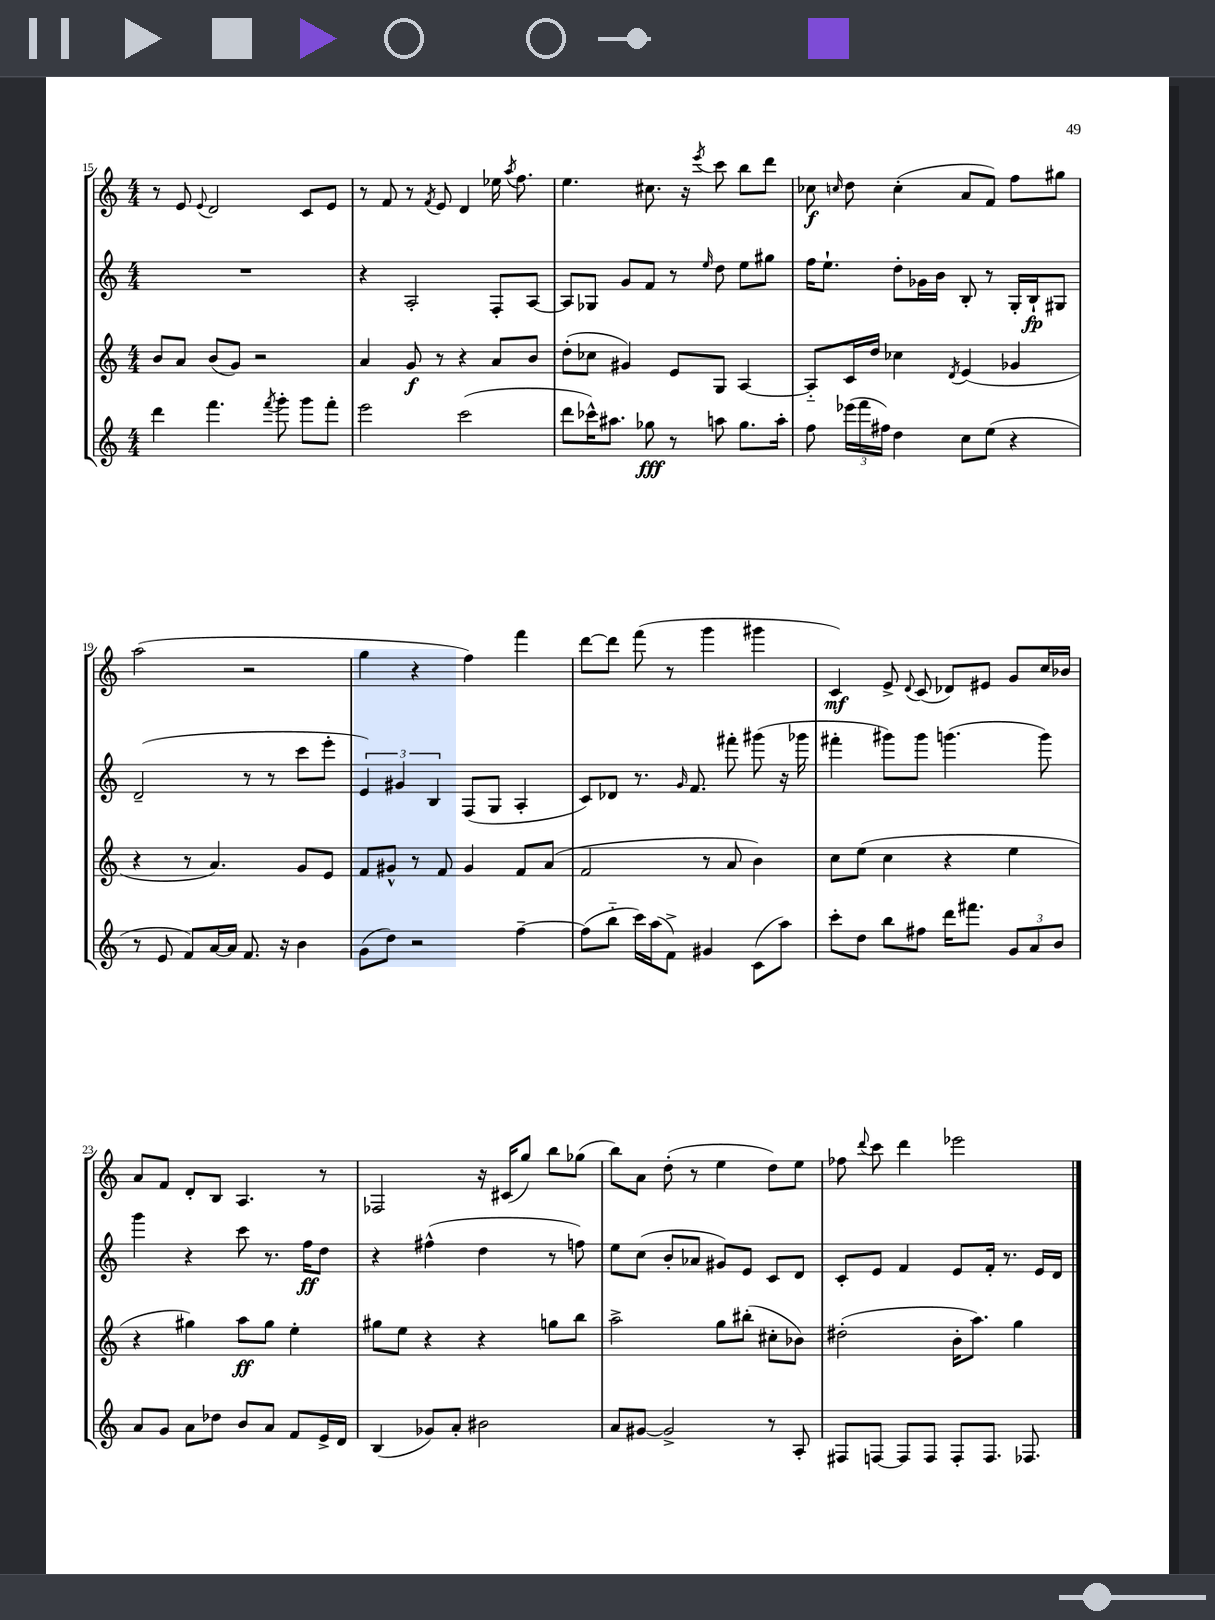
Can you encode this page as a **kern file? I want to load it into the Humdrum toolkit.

**kern	**kern	**kern	**kern
*staff4	*staff3	*staff2	*staff1
*clefG2	*clefG2	*clefG2	*clefG2
*k[]	*k[]	*k[]	*k[]
*M4/4	*M4/4	*M4/4	*M4/4
4ddd	8b	1r	8r
.	8a	.	8e
.	.	.	8qqe
4.fff	(8b	.	2d
.	8g)	.	.
.	2r	.	.
8qfff	.	.	.
8ggg'	.	.	.
8ggg	.	.	8c
8fff'	.	.	8e
=	=	=	=
2eee	4a	4r	8r
.	.	.	8f
.	8g	2A'	8r
.	.	.	8qf
.	8r	.	8e
(2ccc	4r	.	4d
.	8a	8F'	16ee-
.	.	.	8qaa
.	.	.	8.ff
.	8b	[8A	.
=	=	=	=
8ddd	(8dd'	8A]	4.ee
16ccc-^^)	8cc-	8G-	.
8.aa#	.	.	.
.	4g#)	8g	.
8gg-	.	8f	8.cc#
8r	8e	8r	.
.	.	.	16r
.	.	16qqee	8qeee
8aa	8G	8dd	8ccc
8.gg-	[4A	8ee	8bb
.	.	8gg#	8ddd
16aa'	.	.	.
=	=	=	=
8ff	8A'~]	16ff	8cc-
.	.	8.ee`	.
.	.	.	16qqcc
(24eee-	16c	.	8dd
24fff	.	.	.
.	16dd	.	.
24ff#)	.	.	.
4dd	4cc-	8dd'	(4cc'
.	.	16g-	.
.	.	16b	.
.	8qd	.	.
8cc	(4e	8B'	8a
(8ee	.	8r	8f)
4r	4g-	16G'	8ff
.	.	16B`	.
.	.	8G#	8gg#
=	=	=	=
8r	4r	(2d~	(2aa
8e	.	.	.
8f)	8r	.	.
[16a	4.a)	.	.
16a]	.	.	.
8.f	.	8r	2r
.	.	8r	.
16r	.	.	.
4b	8g	8ccc	.
.	8e	8eee'	.
=	=	=	=
(8g	8f	6e)	4gg
8dd)	8g#^^	.	.
.	.	6g#	.
2r	8r	.	4r
.	.	6B	.
.	8f	.	.
.	4g#	(8F	4ff)
.	.	8G	.
[4ff~	8f	4A'	4fff
.	(8a	.	.
=	=	=	=
(8ff]	2f	8c)	[8ddd
8bb'~	.	8d-	8ddd]
16ccc)	.	8.r	(8fff
(16aa	.	.	.
8f^)	.	.	8r
.	.	16qqg	.
.	.	8.f	.
4g#	8r	.	4ggg
.	8a	8fff#'	.
(8c	4b)	(8ggg#	4ggg#
8aa)	.	16r	.
.	.	16ggg-	.
=	=	=	=
8ccc'	8cc	4fff#'	4c)
8dd	(8ee	.	.
8bb	4cc	8ggg#)	8e^
.	.	.	8qqd
8ff#	.	8ggg#	(8c
16ddd	4r	(4.ggg	8d-)
8.fff#	.	.	.
.	.	.	8e#
12g	4ee	.	8g
12a	.	.	.
.	.	8ggg)	16cc
12b	.	.	.
.	.	.	16b-
=	=	=	=
8a	4r	4ggg	8a
8g	.	.	8f
8a	4gg#)	4r	8d'
8dd-	.	.	8B
8b	8aa	8ccc	4.A
8a	8gg#	8.r	.
8f	4ee'	.	.
.	.	16ff	.
16e^	.	8dd	8r
16d	.	.	.
=	=	=	=
(4B	8gg#	4r	2F-
.	8ee	.	.
8g-)	4r	(4ff#^^	.
8a'	.	.	.
2b#	4r	4dd	16r
.	.	.	(16c#
.	.	.	8gg)
.	8gg	8r	8bb
.	8bb	8ff)	(8gg-
=	=	=	=
8a	2aa^	8ee	8bb)
[8g#	.	(8cc	8a
2g#^]	.	8b'	(8dd'
.	.	8a-	8r
.	8gg	8g#)	4ee
.	(8bb#'	8e	.
8r	8cc#'	8c	8dd)
8A'	8b-)	8d	8ee
=	=	=	=
8F#	(2dd#'	8c'	8ff-
.	.	.	8qqddd
[8F	.	8e	8ccc
8F]	.	4f	4ddd
8F	.	.	.
8F'	16b'	8e	2eee-
.	8.aa)	.	.
8.F	.	16f'	.
.	.	8.r	.
.	4gg	.	.
8.F-	.	.	.
.	.	16e	.
.	.	16d	.
==	==	==	==
*-	*-	*-	*-
